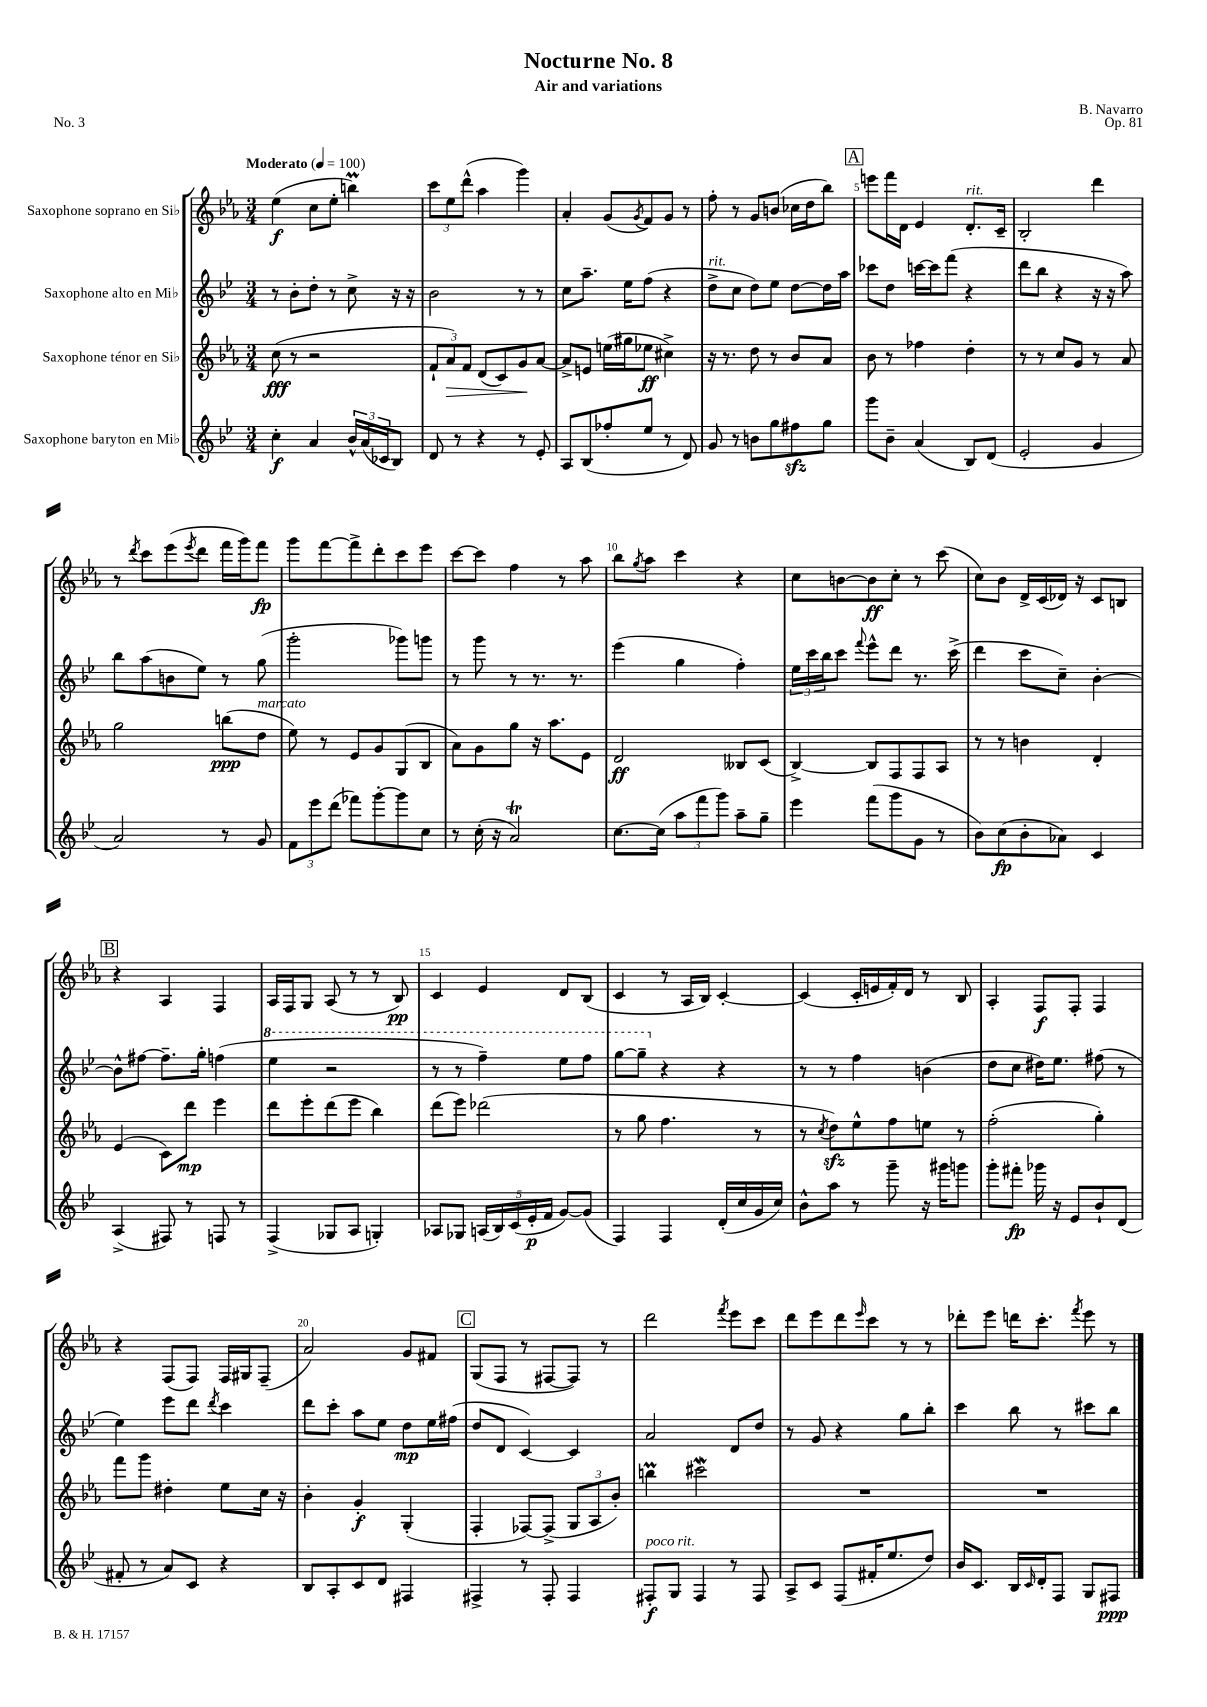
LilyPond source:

\header { title = "Nocturne No. 8" composer = "B. Navarro" subtitle = "Air and variations" opus = "Op. 81" piece = "No. 3" }
<<
\new StaffGroup <<
\new Staff = "s0" \with { instrumentName = "Saxophone soprano en Sib" } {
    \clef treble \key ees \major \numericTimeSignature \time 3/4 \tempo "Moderato" 4 = 100
    ees''4\f( c''8 ees''8-. b''4\prall) |
    \tuplet 3/2 { c'''8 ees''8 d'''8-^( } aes''4 g'''4) |
    aes'4-. g'8( \acciaccatura { g'8 } f'8) g'8 r8 |
    f''8-. r8 g'8 b'8( ces''16 d''16 bes''8) |
    \mark \markup { \box "A" } e'''8 f'''16 d'16 ees'4 d'8.-.^\markup { \italic "rit." } c'16-- |
    bes2-. d'''4 |
    r8 \acciaccatura { d'''8 } c'''8 ees'''8( \acciaccatura { ees'''8 } d'''8 f'''16 g'''16) f'''8\fp |
    g'''8 f'''8~ f'''8-> d'''8-. c'''8 ees'''8 |
    c'''8~ c'''8 f''4 r8 aes''8 |
    bes''8 \acciaccatura { g''8 } aes''8 c'''4 r4 |
    c''8 b'8~ b'8\ff c''8-. r8 c'''8( |
    c''8) bes'8 d'16-> c'16( des'16) r16 c'8 b8 |
    \mark \markup { \box "B" } r4 aes4 f4 |
    aes16 f16 g8 aes8( r8 r8 bes8\pp) |
    c'4 ees'4 d'8 bes8( |
    c'4 r8 aes16 bes16) c'4~-. |
    c'4( c'16-. e'16 f'16-.) d'16 r8 bes8 |
    aes4-. f8\f f8-. f4 |
    r4 f8( f8) f16 gis16 f8--( |
    aes'2) g'8 fis'8 |
    \mark \markup { \box "C" } g8( f8 r8 fis8~ fis8) r8 |
    d'''2 \acciaccatura { f'''8 } ees'''8 c'''8 |
    d'''8 ees'''8 d'''8 \grace { ees'''16 } c'''8 r8 r8 |
    des'''8-. ees'''8 d'''16 c'''8.-. \acciaccatura { f'''8 } ees'''8 r8 \bar "|." |
}
\new Staff = "s1" \with { instrumentName = "Saxophone alto en Mib" } {
    \clef treble \key bes \major \numericTimeSignature \time 3/4
    r8 bes'8-. d''8-. r8 c''8-> r16 r16 |
    bes'2 r8 r8 |
    c''8 a''8.-- ees''16 f''8( r4 |
    d''8->^\markup { \italic "rit." } c''8 d''8) ees''8 d''8~ d''16 a''16 |
    \mark \markup { \box "A" } ces'''8 d''8 c'''16~ c'''16 f'''8( r4 |
    d'''8 bes''8 r4 r16 r16 a''8) |
    bes''8 a''8( b'8 ees''8) r8 g''8( |
    g'''2-. ges'''8) g'''8 |
    r8 g'''8 r8 r8. r8. |
    ees'''4( g''4 f''4-.) |
    \tuplet 3/2 { ees''16 c'''16 bes''16 } c'''8 \appoggiatura { f'''8 } ees'''8-^ d'''8 r8. c'''16->( |
    d'''4 c'''8 c''8--) bes'4~-. |
    \mark \markup { \box "B" } bes'8-^ fis''8~ fis''8.-- g''16-. f''4( |
    \ottava #1 ees'''4 r2 |
    r8 r8 f'''4--) ees'''8 f'''8 |
    g'''8~ g'''8-- \ottava #0 r4 r4 |
    r8 r8 f''4 b'4( |
    d''8 c''8 dis''16) ees''8. fis''8( r8 |
    ees''4) ees'''8 d'''8 \acciaccatura { d'''8 } c'''4 |
    d'''8 c'''8-. a''8 ees''8 d''8\mp ees''16 fis''16( |
    \mark \markup { \box "C" } d''8 d'8 c'4~) c'4 |
    a'2 d'8 d''8 |
    r8 g'8 r4 g''8 bes''8-. |
    c'''4 bes''8 r8 cis'''8 bes''8 \bar "|." |
}
\new Staff = "s2" \with { instrumentName = "Saxophone ténor en Sib" } {
    \clef treble \key ees \major \numericTimeSignature \time 3/4
    c''8\fff( r8 r2 |
    \tuplet 3/2 { f'8-! aes'8\>) f'8 } d'8( c'8) g'8\! aes'8~ |
    aes'8-> e'8 e''16( gis''16 ees''8\ff cis''4->) |
    r16 r8. d''8 r8 bes'8 aes'8 |
    \mark \markup { \box "A" } bes'8 r8 fes''4 d''4-. |
    r8 r8 c''8 g'8 r8 aes'8 |
    g''2 b''8\ppp( d''8^\markup { \italic "marcato" } |
    ees''8) r8 ees'8 g'8 g8( bes8 |
    aes'8) g'8 g''8 r16 aes''8. ees'8 |
    d'2\ff beses8 c'8( |
    bes4~->) bes8 f8 f8 aes8 |
    r8 r8 b'4 d'4-. |
    \mark \markup { \box "B" } ees'4( c'8) d'''8\mp ees'''4 |
    d'''8 ees'''8-. d'''8( ees'''8 bes''4) |
    d'''8( ees'''8) des'''2( |
    r8 g''8 f''4. r8 |
    r8 \acciaccatura { c''8 } d''8\sfz) ees''8-^ f''8 e''8 r8 |
    f''2-.( g''4-.) |
    f'''8 g'''8 dis''4-. ees''8 c''16 r16 |
    bes'4-. g'4-.\f g4-.( |
    \mark \markup { \box "C" } f4-. fes8~) fes8->( \tuplet 3/2 { g8 aes8 bes'8-.) } |
    b''4\prall cis'''2\mordent |
    R2. |
    R2. \bar "|." |
}
\new Staff = "s3" \with { instrumentName = "Saxophone baryton en Mib" } {
    \clef treble \key bes \major \numericTimeSignature \time 3/4
    c''4-.\f a'4 \tuplet 3/2 { bes'16-^ a'16( ces'16 } bes8) |
    d'8 r8 r4 r8 ees'8-. |
    a8 bes8( fes''8-. ees''8 r8 d'8) |
    g'8 r8 b'8 g''8 fis''8\sfz g''8 |
    \mark \markup { \box "A" } g'''8 bes'8-- a'4( bes8) d'8( |
    ees'2-. g'4 |
    a'2) r8 g'8 |
    \tuplet 3/2 { f'8 ees'''8 d'''8( } fes'''8) g'''8~-. g'''8 c''8 |
    r8 c''16-.( r16 a'2\trill) |
    c''8.~ c''16( \tuplet 3/2 { a''8 f'''8 g'''8) } a''8-- g''8-- |
    ees'''4 f'''8( g'''8 g'8 r8 |
    bes'8) c''8\fp( bes'8-. aes'8) c'4 |
    \mark \markup { \box "B" } a4->( fis8) r8 f8 r8 |
    f4->( ges8 a8 g4-.) |
    aes8 ges8 \tuplet 5/4 { a16( bes16) c'16( ees'16-.\p f'16 } g'8~) g'8( |
    f4) f4 d'16-.( c''16 g'16 c''16) |
    bes'8-^ a''8 r8 g'''8-- r16 gis'''16 g'''8 |
    g'''8-. fis'''8-.\fp ges'''16 r16 ees'8 bes'8-! d'8( |
    fis'8-. r8 a'8) c'8 r4 |
    bes8 a8-. c'8 d'8 fis4 |
    \mark \markup { \box "C" } fis4-> r8 fis8-. fis4 |
    fis8-.\f^\markup { \italic "poco rit." } g8 fis4 r8 fis8 |
    a8-> c'8 f8( fis'16-. ees''8. d''8) |
    bes'16 c'8. bes16 \grace { c'16 } d'16-. f8 g8 fis8\ppp \bar "|." |
}
>>
>>
\layout { \context { \Score \override BarNumber.break-visibility = ##(#f #t #t) barNumberVisibility = #(every-nth-bar-number-visible 5) } }
